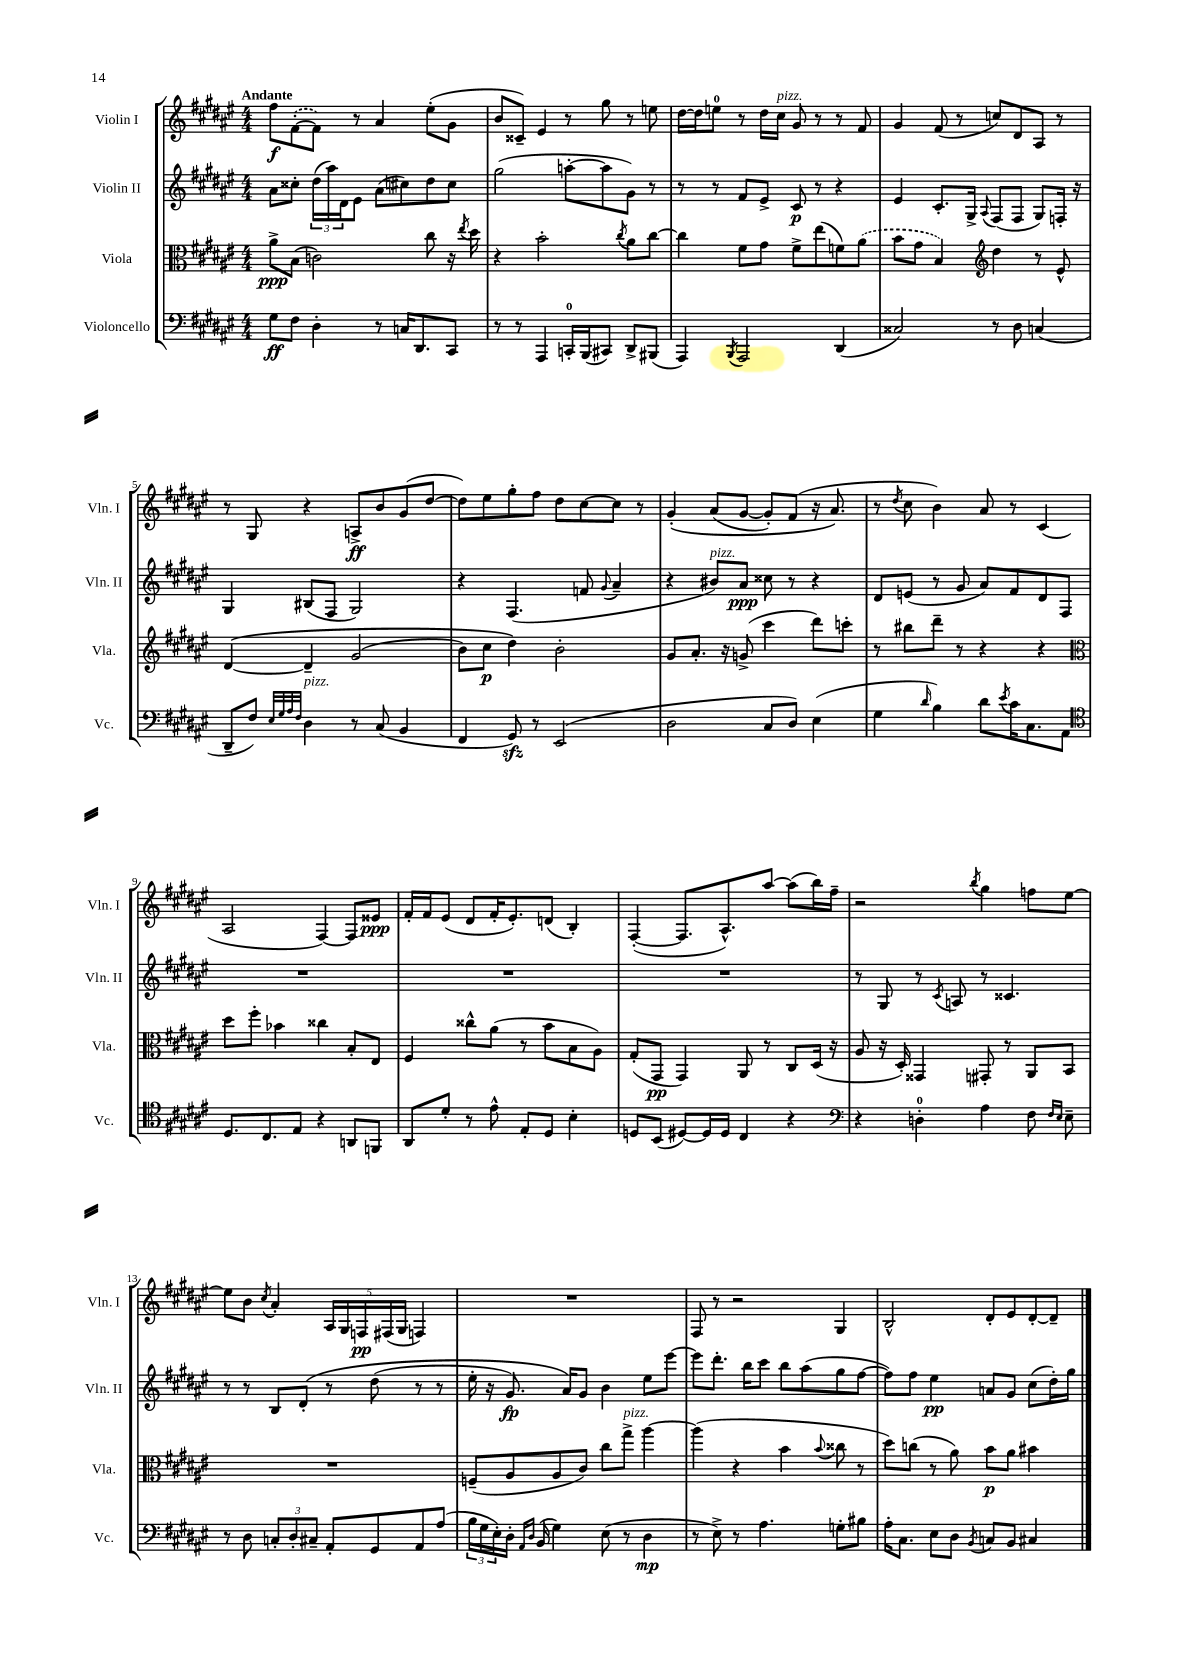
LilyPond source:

<<
\new StaffGroup <<
\new Staff = "s0" \with { instrumentName = "Violin I" shortInstrumentName = "Vln. I" } {
    \clef treble \key fis \major \numericTimeSignature \time 4/4 \tempo "Andante"
    fis''8\f \once \slurDashed fis'8~-.( fis'8) r8 ais'4 eis''8-.( gis'8 |
    b'8 cisis'8--) eis'4 r8 gis''8 r8 e''8 |
    dis''16~ dis''16 e''8-0 r8 dis''16 cis''16^\markup { \italic "pizz." } gis'8 r8 r8 fis'8 |
    gis'4 fis'8( r8 c''8) dis'8 ais8 r8 |
    r8 gis8 r4 a8->\ff b'8 gis'8( dis''8~ |
    dis''8) eis''8 gis''8-. fis''8 dis''8 cis''8~ cis''8 r8 |
    gis'4-.\( ais'8( gis'8~ gis'8-.) fis'8( r16 ais'8.\) |
    r8 \acciaccatura { dis''8 } cis''8 b'4) ais'8 r8 cis'4( |
    ais2 fis4~) fis8 eisis'8\ppp |
    fis'16-. fis'16 eis'8( dis'8 fis'16-. eis'8.-.) d'8( b4-.) |
    fis4~-.( fis8. ais8.-^) ais''8~ ais''8( b''16) fis''16-- |
    r2 \acciaccatura { b''8 } gis''4 f''8 eis''8~ |
    eis''8 b'8 \acciaccatura { cis''8 } ais'4-. \tuplet 5/4 { ais16 gis16 f16\pp fis16( gis16 } f4) |
    R1 |
    fis8 r8 r2 gis4 |
    b2-^ dis'8-. eis'8 dis'8~-. dis'8-- \bar "|." |
}
\new Staff = "s1" \with { instrumentName = "Violin II" shortInstrumentName = "Vln. II" } {
    \clef treble \key fis \major \numericTimeSignature \time 4/4
    ais'8 cisis''8-. \tuplet 3/2 { dis''16( ais''16) dis'16 } eis'8 ais'8( cis''8) dis''8 cis''8 |
    gis''2( a''8~-. a''8 gis'8) r8 |
    r8 r8 fis'8 eis'8-> cis'8\p r8 r4 |
    eis'4 cis'8.-. gis16-> \appoggiatura { ais8 } fis8( fis8 gis8) f16-. r16 |
    gis4 bis8( fis8 gis2) |
    r4 fis4.( f'8 \appoggiatura { gis'8 } ais'4-- |
    r4 bis'8^\markup { \italic "pizz." }) ais'8\ppp cisis''8 r8 r4 |
    dis'8 e'8( r8 gis'8 ais'8) fis'8 dis'8 fis8 |
    R1 |
    R1 |
    R1 |
    r8 gis8 r8 \acciaccatura { cis'8 } a8 r8 cisis'4. |
    r8 r8 b8 dis'8-.\( r8 dis''8( r8 r8 |
    eis''16-. r16 gis'8.\fp) ais'16\) gis'8 b'4 eis''8 eis'''8~ |
    eis'''8 dis'''8.-. b''16 cis'''8 b''8 ais''8( gis''8 fis''8~ |
    fis''8) fis''8 eis''4\pp a'8 gis'8 cis''8( dis''16-.) gis''16 \bar "|." |
}
\new Staff = "s2" \with { instrumentName = "Viola" shortInstrumentName = "Vla." } {
    \clef alto \key fis \major \numericTimeSignature \time 4/4
    ais'8->\ppp b8( c'2) cis''8 r16 \acciaccatura { eis''8 } dis''16 |
    r4 b'2-. \acciaccatura { cis''8 } ais'8 cis''8~ |
    cis''4 fis'8 gis'8 fis'8-> eis''8( f'8) \once \slurDashed ais'8( |
    b'8 gis'8 b4) \clef treble dis''4 r8 eis'8-^ |
    dis'4~\( dis'4-- gis'2( |
    b'8) cis''8\p dis''4\) b'2-. |
    gis'8 ais'8.-. r16 g'8->( cis'''4 dis'''8) c'''8-. |
    r8 bis''8 dis'''8-- r8 r4 r4 |
    \clef alto dis''8 fis''8-. bes'4 cisis''4 b8-. eis8 |
    fis4 cisis''8-^ ais'8( r8 b'8 b8 ais8) |
    gis8-.( gis,8\pp gis,4) ais,8 r8 cis8 dis16( r16 |
    ais8 r16 dis16-.) gisis,4 gis,8-. r8 ais,8 b,8 |
    R1 |
    f8--( ais8 ais8 cis'8) cis''8 gis''8->^\markup { \italic "pizz." } ais''4~ |
    ais''4( r4 b'4 \appoggiatura { b'8 } cisis''8 r8 |
    dis''8) c''8( r8 ais'8) b'8\p ais'8 bis'4 \bar "|." |
}
\new Staff = "s3" \with { instrumentName = "Violoncello" shortInstrumentName = "Vc." } {
    \clef bass \key fis \major \numericTimeSignature \time 4/4
    gis8\ff fis8 dis4-. r8 c16 dis,8. cis,8 |
    r8 r8 ais,,4 c,16-0-. b,,16( cis,8) dis,8-> bis,,8( |
    ais,,4) \acciaccatura { b,,8 } ais,,2 dis,4( |
    cisis2) r8 dis8 c4( |
    dis,8-- fis8) \grace { eis32 gis32 ais32 fis32 } dis4^\markup { \italic "pizz." } r8 cis8( b,4 |
    fis,4 gis,8\sfz) r8 eis,2( |
    dis2 cis8 dis8) eis4( |
    gis4 \grace { dis'16 } b4) dis'8 \acciaccatura { eis'8 } cis'16 cis8. ais,8 |
    \clef tenor dis8. cis8. eis8 r4 a,8 f,8 |
    ais,8 dis'8-. r8 eis'8-^ eis8-. dis8 b4-. |
    d8 b,8( dis8~) dis16 dis16 cis4 r4 |
    \clef bass r4 d4-0-. ais4 fis8 \grace { fis16 eis16 } eis8-- |
    r8 dis8 \tuplet 3/2 { c8-. dis8-. cis8-- } ais,8-. gis,8 ais,8 ais8( |
    \tuplet 3/2 { b16 gis16 eis16-.) } dis16-. \grace { ais,16 dis16 } b,16( gis4) eis8( r8 dis4\mp |
    r8 eis8->) r8 ais4. g8-. bis8 |
    ais16-. cis8. eis8 dis8 \acciaccatura { b,8 } c8 b,8 cis4 \bar "|." |
}
>>
>>
